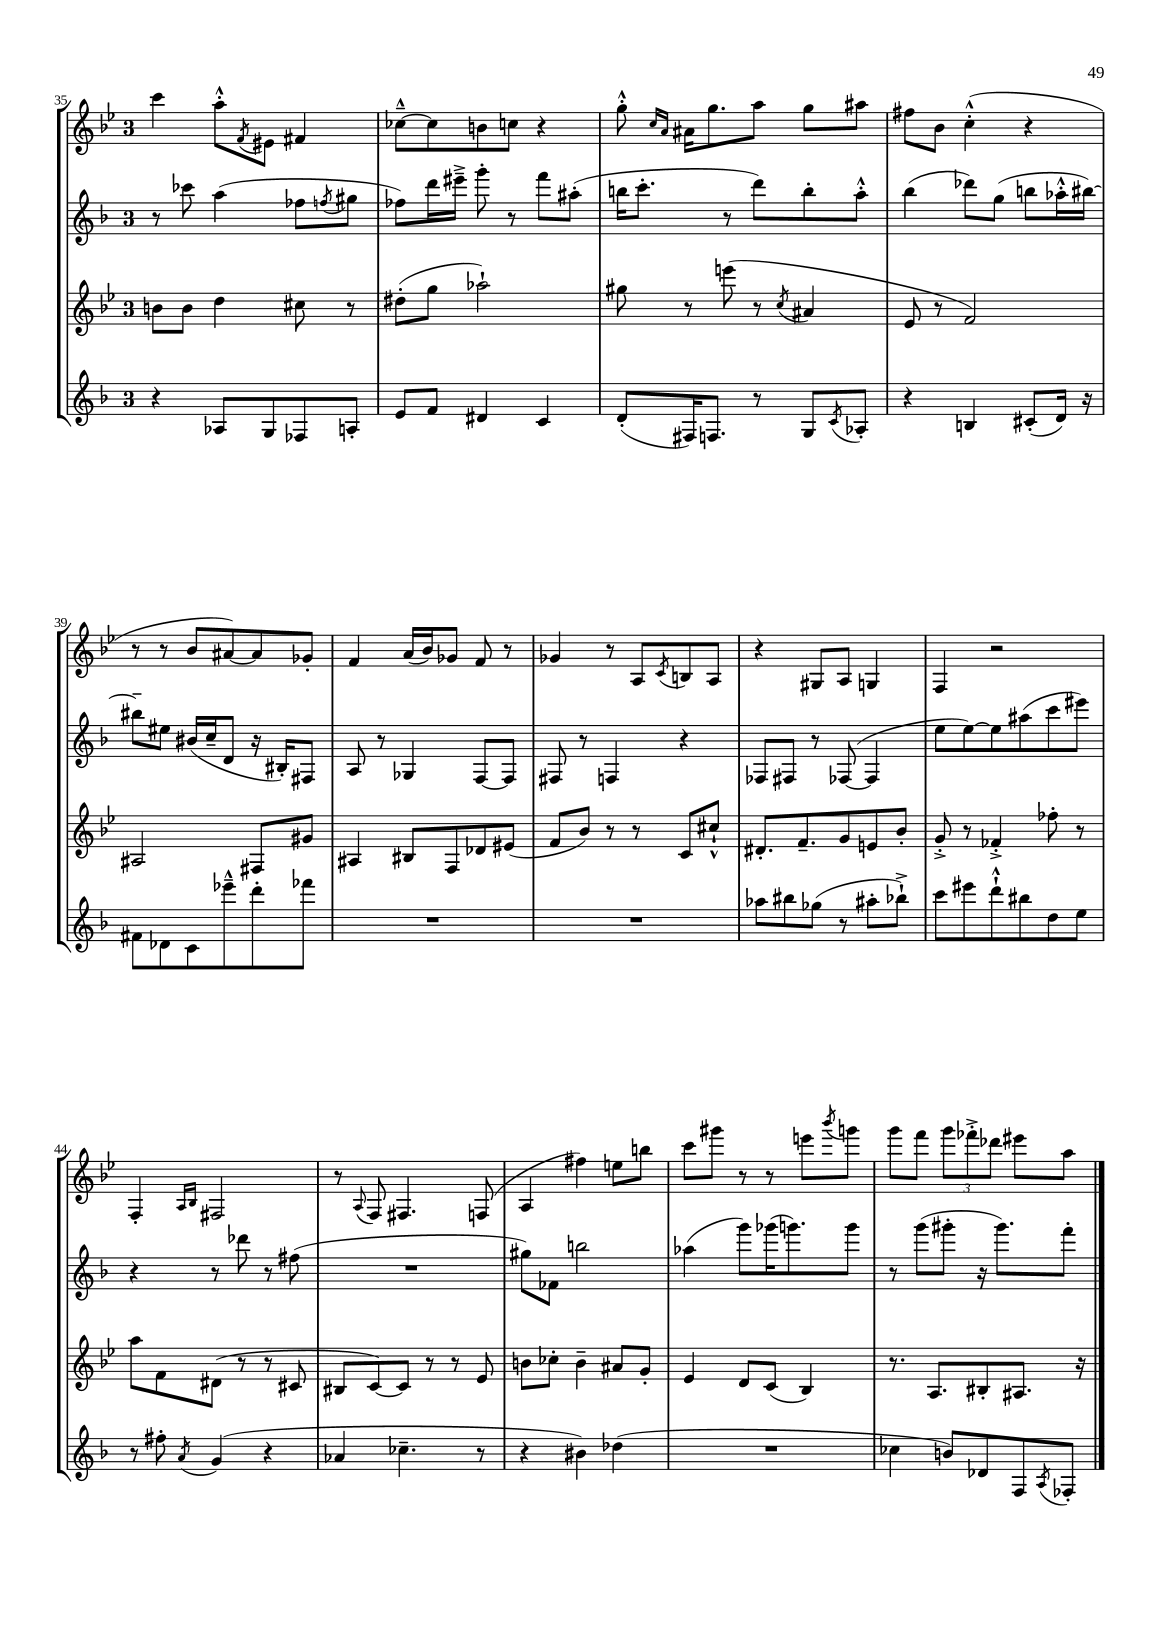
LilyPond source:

<<
\new StaffGroup <<
\new Staff = "s0" {
    \clef treble \key bes \major \once \override Staff.TimeSignature.style = #'single-digit \time 3/4
    c'''4 a''8-.-^ \acciaccatura { f'8 } eis'8 fis'4 |
    ces''8~---^ ces''8 b'8 c''8 r4 |
    g''8-.-^ \grace { c''16 a'16 } ais'16 g''8. a''8 g''8 ais''8 |
    fis''8 bes'8 c''4-.-^( r4 |
    r8 r8 bes'8 ais'8~) ais'8 ges'8-. |
    f'4 a'16( bes'16) ges'8 f'8 r8 |
    ges'4 r8 a8 \acciaccatura { c'8 } b8 a8 |
    r4 gis8 a8 g4 |
    f4 r2 |
    f4-. \grace { a16 bes16 } fis2 |
    r8 \appoggiatura { a8 } f8 fis4. f8( |
    a4 fis''4) e''8 b''8 |
    c'''8 gis'''8 r8 r8 e'''8 \acciaccatura { bes'''8 } g'''8 |
    g'''8 f'''8 \tuplet 3/2 { g'''8 fes'''8-.-> des'''8 } eis'''8 a''8 \bar "|." |
}
\new Staff = "s1" {
    \clef treble \key f \major \once \override Staff.TimeSignature.style = #'single-digit \time 3/4
    r8 ces'''8 a''4( fes''8 \acciaccatura { f''8 } gis''8 |
    fes''8) d'''16 eis'''16---> g'''8-. r8 f'''8 ais''8-.( |
    b''16 c'''8.-. r8 d'''8) b''8-. a''8-.-^ |
    bes''4( des'''8) g''8( b''8 aes''16-.-^ bis''16~) |
    bis''8-- eis''8 bis'16( c''16-- d'8 r16 bis16-.) fis8 |
    a8 r8 ges4 f8~ f8 |
    fis8 r8 f4 r4 |
    fes8 fis8 r8 fes8~( fes4 |
    e''8 e''8~) e''8 ais''8( c'''8 eis'''8) |
    r4 r8 des'''8 r8 fis''8( |
    R2. |
    gis''8) fes'8 b''2 |
    aes''4( g'''8) ges'''16( g'''8.) g'''8 |
    r8 g'''8( gis'''8-. r16 gis'''8.) f'''8-. \bar "|." |
}
\new Staff = "s2" {
    \clef treble \key bes \major \once \override Staff.TimeSignature.style = #'single-digit \time 3/4
    b'8 b'8 d''4 cis''8 r8 |
    dis''8-.( g''8 aes''2-!) |
    gis''8 r8 e'''8( r8 \acciaccatura { c''8 } ais'4 |
    ees'8 r8 f'2) |
    ais2 fis8 gis'8 |
    ais4 bis8 f8 des'8 eis'8( |
    f'8 bes'8) r8 r8 c'8 cis''8-!-^ |
    dis'8.-. f'8.-- g'8 e'8 bes'8-. |
    g'8-.-> r8 fes'4-.-> fes''8-. r8 |
    a''8 f'8 dis'8( r8 r8 cis'8 |
    bis8 c'8~) c'8 r8 r8 ees'8 |
    b'8 ces''8-. b'4-- ais'8 g'8-. |
    ees'4 d'8 c'8( bes4) |
    r8. a8. bis8-. ais8. r16 \bar "|." |
}
\new Staff = "s3" {
    \clef treble \key f \major \once \override Staff.TimeSignature.style = #'single-digit \time 3/4
    r4 aes8 g8 fes8 a8-. |
    e'8 f'8 dis'4 c'4 |
    d'8-.( fis16) f8. r8 g8 \acciaccatura { c'8 } aes8-. |
    r4 b4 cis'8-.( d'16) r16 |
    fis'8 des'8 c'8 ees'''8---^ d'''8-. fes'''8 |
    R2. |
    R2. |
    aes''8 bis''8 ges''8( r8 ais''8-. bes''8-!->) |
    c'''8 eis'''8 d'''8-!-^ bis''8 d''8 e''8 |
    r8 fis''8-. \acciaccatura { a'8 } g'4( r4 |
    aes'4 ces''4.-- r8 |
    r4 bis'4) des''4( |
    R2. |
    ces''4 b'8) des'8 f8 \acciaccatura { a8 } fes8-. \bar "|." |
}
>>
>>
\layout { \context { \Score currentBarNumber = #35 } }
